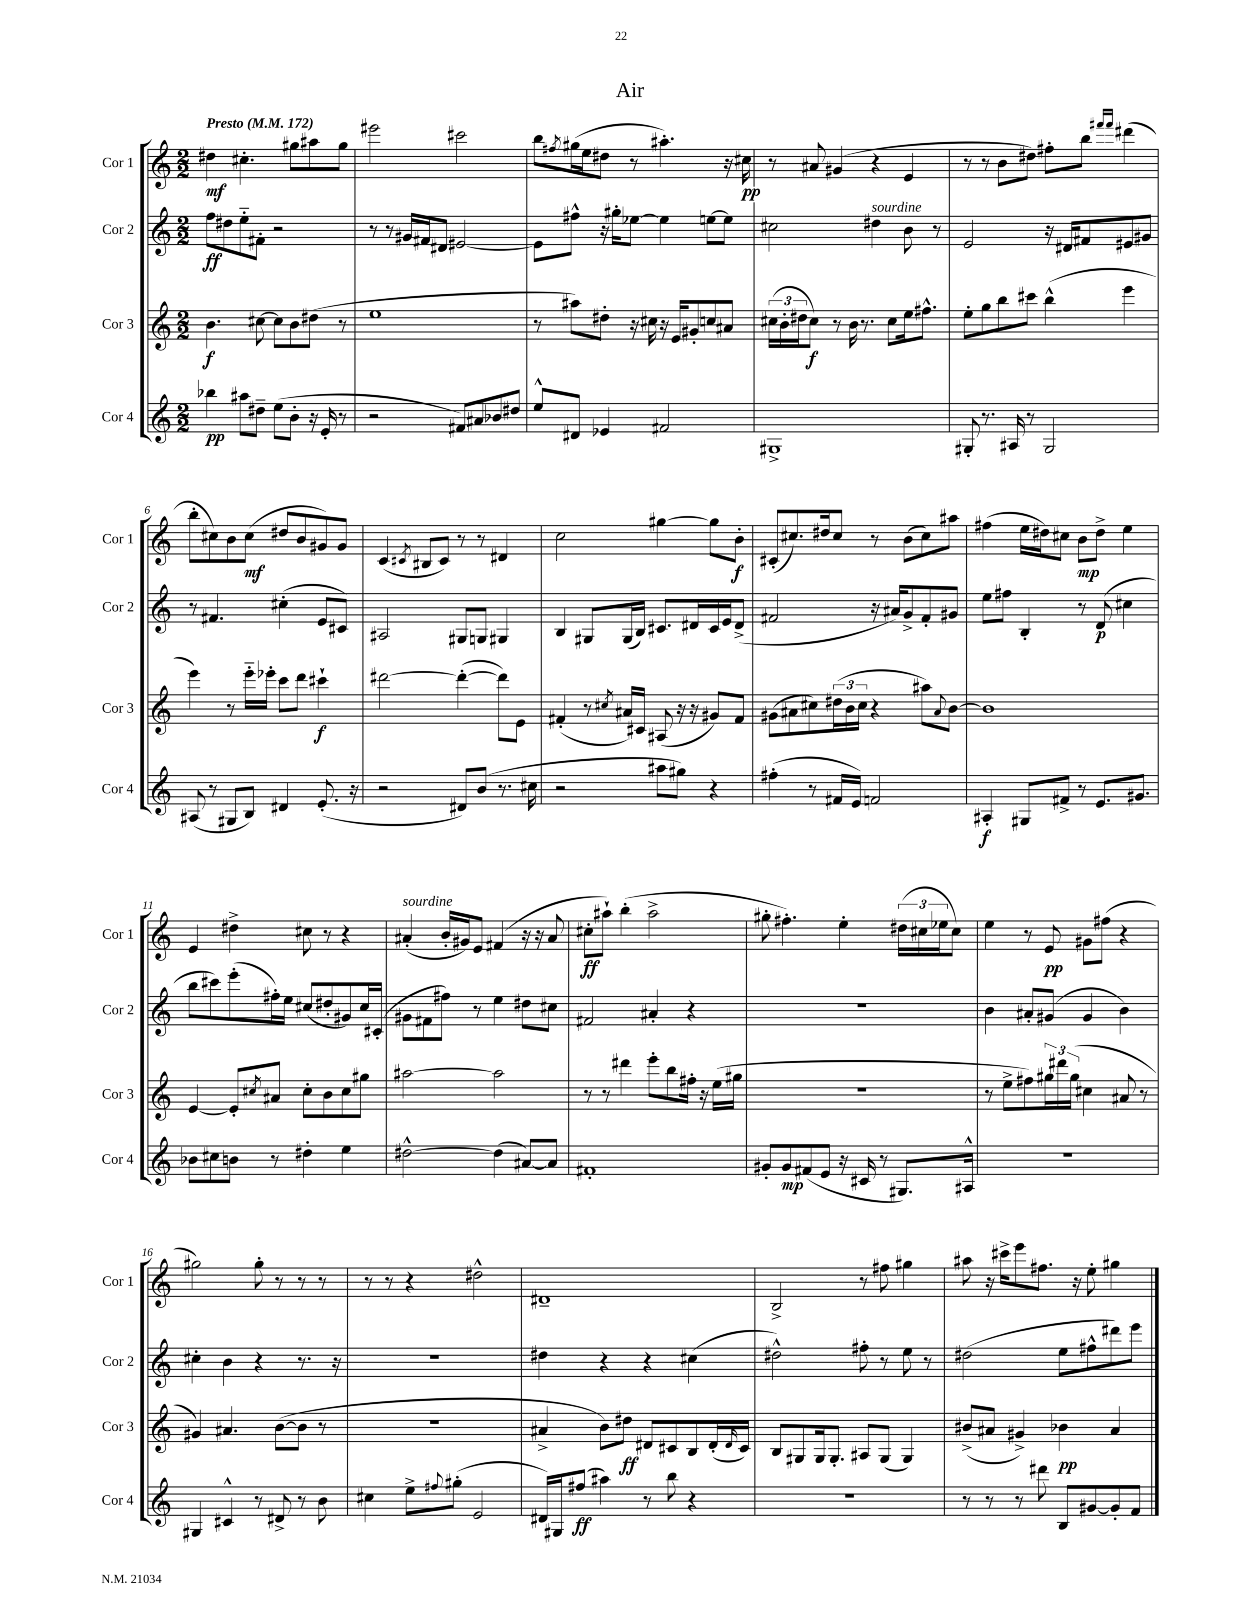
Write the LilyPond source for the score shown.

\header { title = "Air" }
<<
\new StaffGroup <<
\new Staff = "s0" \with { instrumentName = "Cor 1" shortInstrumentName = "Cor 1" } {
    \clef treble \key c \major \numericTimeSignature \time 2/2 \tempo "Presto" 4 = 172
    dis''4\mf cis''4.-. gis''8 ais''8 gis''8 |
    eis'''2 cis'''2 |
    b''8 \acciaccatura { fis''8 } gis''16( e''16 dis''8 r8 ais''4.-.) r16 cis''16\pp |
    r8 ais'8 gis'4( r4 e'4 |
    r8 r8 b'8 dis''8) fis''8-. b''8 \grace { fis'''16 fis'''16 } dis'''4( |
    b''8-. cis''8) b'8 cis''8\mf( dis''8 b'8 gis'8) gis'8 |
    c'4( \acciaccatura { cis'8 } bis8 cis'8) r8 r8 dis'4 |
    c''2 gis''4~ gis''8 b'8-.\f |
    cis'8-.( cis''8.) dis''16 cis''8 r8 b'8( cis''8) ais''8 |
    fis''4( e''16 dis''16) cis''8 b'8\mp dis''8-> e''4 |
    e'4 dis''4-> cis''8 r8 r4 |
    ais'4-.^\markup { \italic "sourdine" }( b'16-. gis'16) e'8 fis'4( r16 r16 ais'8 |
    cis''8-.\ff ais''8-!) b''4-.( ais''2-> |
    gis''8-. fis''4.-.) e''4-. \tuplet 3/2 { dis''16( cis''16 ees''16 } cis''8) |
    e''4 r8 e'8\pp gis'8 fis''8( r4 |
    gis''2) gis''8-. r8 r8 r8 |
    r8 r8 r4 dis''2-^ |
    dis'1-- |
    b2-> r8 fis''8 gis''4 |
    ais''8 r16 cis'''16-> e'''8 fis''8. r16 e''8-. gis''4 \bar "|." |
}
\new Staff = "s1" \with { instrumentName = "Cor 2" shortInstrumentName = "Cor 2" } {
    \clef treble \key c \major \numericTimeSignature \time 2/2
    f''8\ff dis''8 e''8-_ fis'8-. r2 |
    r8 r8 gis'16 fis'16 dis'8 eis'2~ |
    eis'8 fis''8-^ r16 gis''16-. ees''8~ ees''4 e''8~ e''8 |
    cis''2 dis''4^\markup { \italic "sourdine" } b'8 r8 |
    e'2 r16 dis'16 fis'8 eis'8 gis'8 |
    r8 fis'4. cis''4-.( e'8 cis'8) |
    ais2 gis8 g8 gis4 |
    b4 gis8 gis16( b16) cis'8. dis'16 cis'16 e'16 dis'8->( |
    fis'2 r16 ais'16) g'8-> fis'8-. gis'8 |
    e''8 fis''8 b4-. r8 d'8\p( cis''4 |
    b''8 cis'''8) e'''8-.( fis''16-.) e''16 cis''8( dis''8-. gis'8) cis''16 cis'16-.( |
    gis'8 fis'8 fis''8) r8 e''4 dis''8 cis''8 |
    fis'2 ais'4-. r4 |
    r1 |
    b'4 ais'8-. gis'8( gis'4 b'4) |
    cis''4-. b'4 r4 r8. r16 |
    r1 |
    dis''4 r4 r4 cis''4( |
    dis''2-^) fis''8-. r8 e''8 r8 |
    dis''2( e''8 fis''8-^ dis'''8) e'''8 \bar "|." |
}
\new Staff = "s2" \with { instrumentName = "Cor 3" shortInstrumentName = "Cor 3" } {
    \clef treble \key c \major \numericTimeSignature \time 2/2
    b'4.\f cis''8~ cis''8 b'8 dis''8( r8 |
    e''1 |
    r8 ais''8) dis''8-. r16 cis''16 r16 e'16 gis'8-. c''8 ais'8 |
    \tuplet 3/2 { cis''16( b'16-. dis''16 } cis''8\f) r8 b'16 r8. cis''8 e''16 fis''8.-^ |
    e''8-. g''8 b''8 cis'''8 b''4-^( e'''4 |
    e'''4) r8 e'''16-_ ees'''16-. c'''8 d'''8 cis'''4-!\f |
    dis'''2~ dis'''4~-.( dis'''8) e'8 |
    fis'4-.( r8 \acciaccatura { cis''8 } ais'16) cis'16 ais8( r16 r16 gis'8) fis'8 |
    gis'8( ais'8 cis''8) \tuplet 3/2 { dis''16( b'16 cis''16 } r4 ais''8) \appoggiatura { ais'8 } b'8~ |
    b'1 |
    e'4~ e'8-. \acciaccatura { cis''8 } ais'8 cis''8-. b'8 cis''8 gis''8 |
    ais''2~ ais''2 |
    r8 r8 dis'''4 e'''8-. b''8 fis''16-. r16 e''16( gis''16 |
    R1 |
    r8 e''8-> fis''8) \tuplet 3/2 { gis''16 dis'''16 gis''16( } cis''4 ais'8 r8 |
    gis'4) ais'4. b'8~( b'8 r8 |
    R1 |
    ais'4-> b'8) dis''8\ff dis'8 cis'8 b8 dis'16-.( \grace { dis'16 } cis'16) |
    b8 gis8 gis16 gis8.-. ais8 gis8( gis4) |
    bis'8->( ais'8 gis'4->) bes'4\pp ais'4 \bar "|." |
}
\new Staff = "s3" \with { instrumentName = "Cor 4" shortInstrumentName = "Cor 4" } {
    \clef treble \key c \major \numericTimeSignature \time 2/2
    bes''4\pp ais''8 dis''8-- e''8( b'8-. r16 e'16-. r8 |
    r2 fis'8) ais'8 bes'8 dis''8 |
    e''8-^ dis'8 ees'4 fis'2 |
    gis1-> |
    gis8-. r8. ais16 r8 gis2 |
    ais8( r8 gis8 b8) dis'4 e'8.-.( r16 |
    r2 dis'8) b'8( r8. cis''16 |
    r2 ais''8 gis''8) r4 |
    fis''4-.( r8 fis'16 e'16) f'2 |
    ais4-.\f gis8 fis'8-> r8 e'8. gis'8. |
    bes'8 cis''8 b'8 r8 dis''4-. e''4 |
    dis''2~-^ dis''4( ais'8~) ais'8 |
    fis'1-. |
    gis'8-. gis'8\mp fis'8( e'8 r16 cis'16 r8 gis8.) ais16-^ |
    R1 |
    gis4 cis'4-^ r8 dis'8-> r8 b'8 |
    cis''4 e''8-> \appoggiatura { fis''8 } gis''8-.( e'2 |
    dis'16) gis16 fis''8\ff( ais''4) r8 b''8 r4 |
    r1 |
    r8 r8 r8 dis'''8 b8 gis'8~ gis'8-. f'8 \bar "|." |
}
>>
>>
